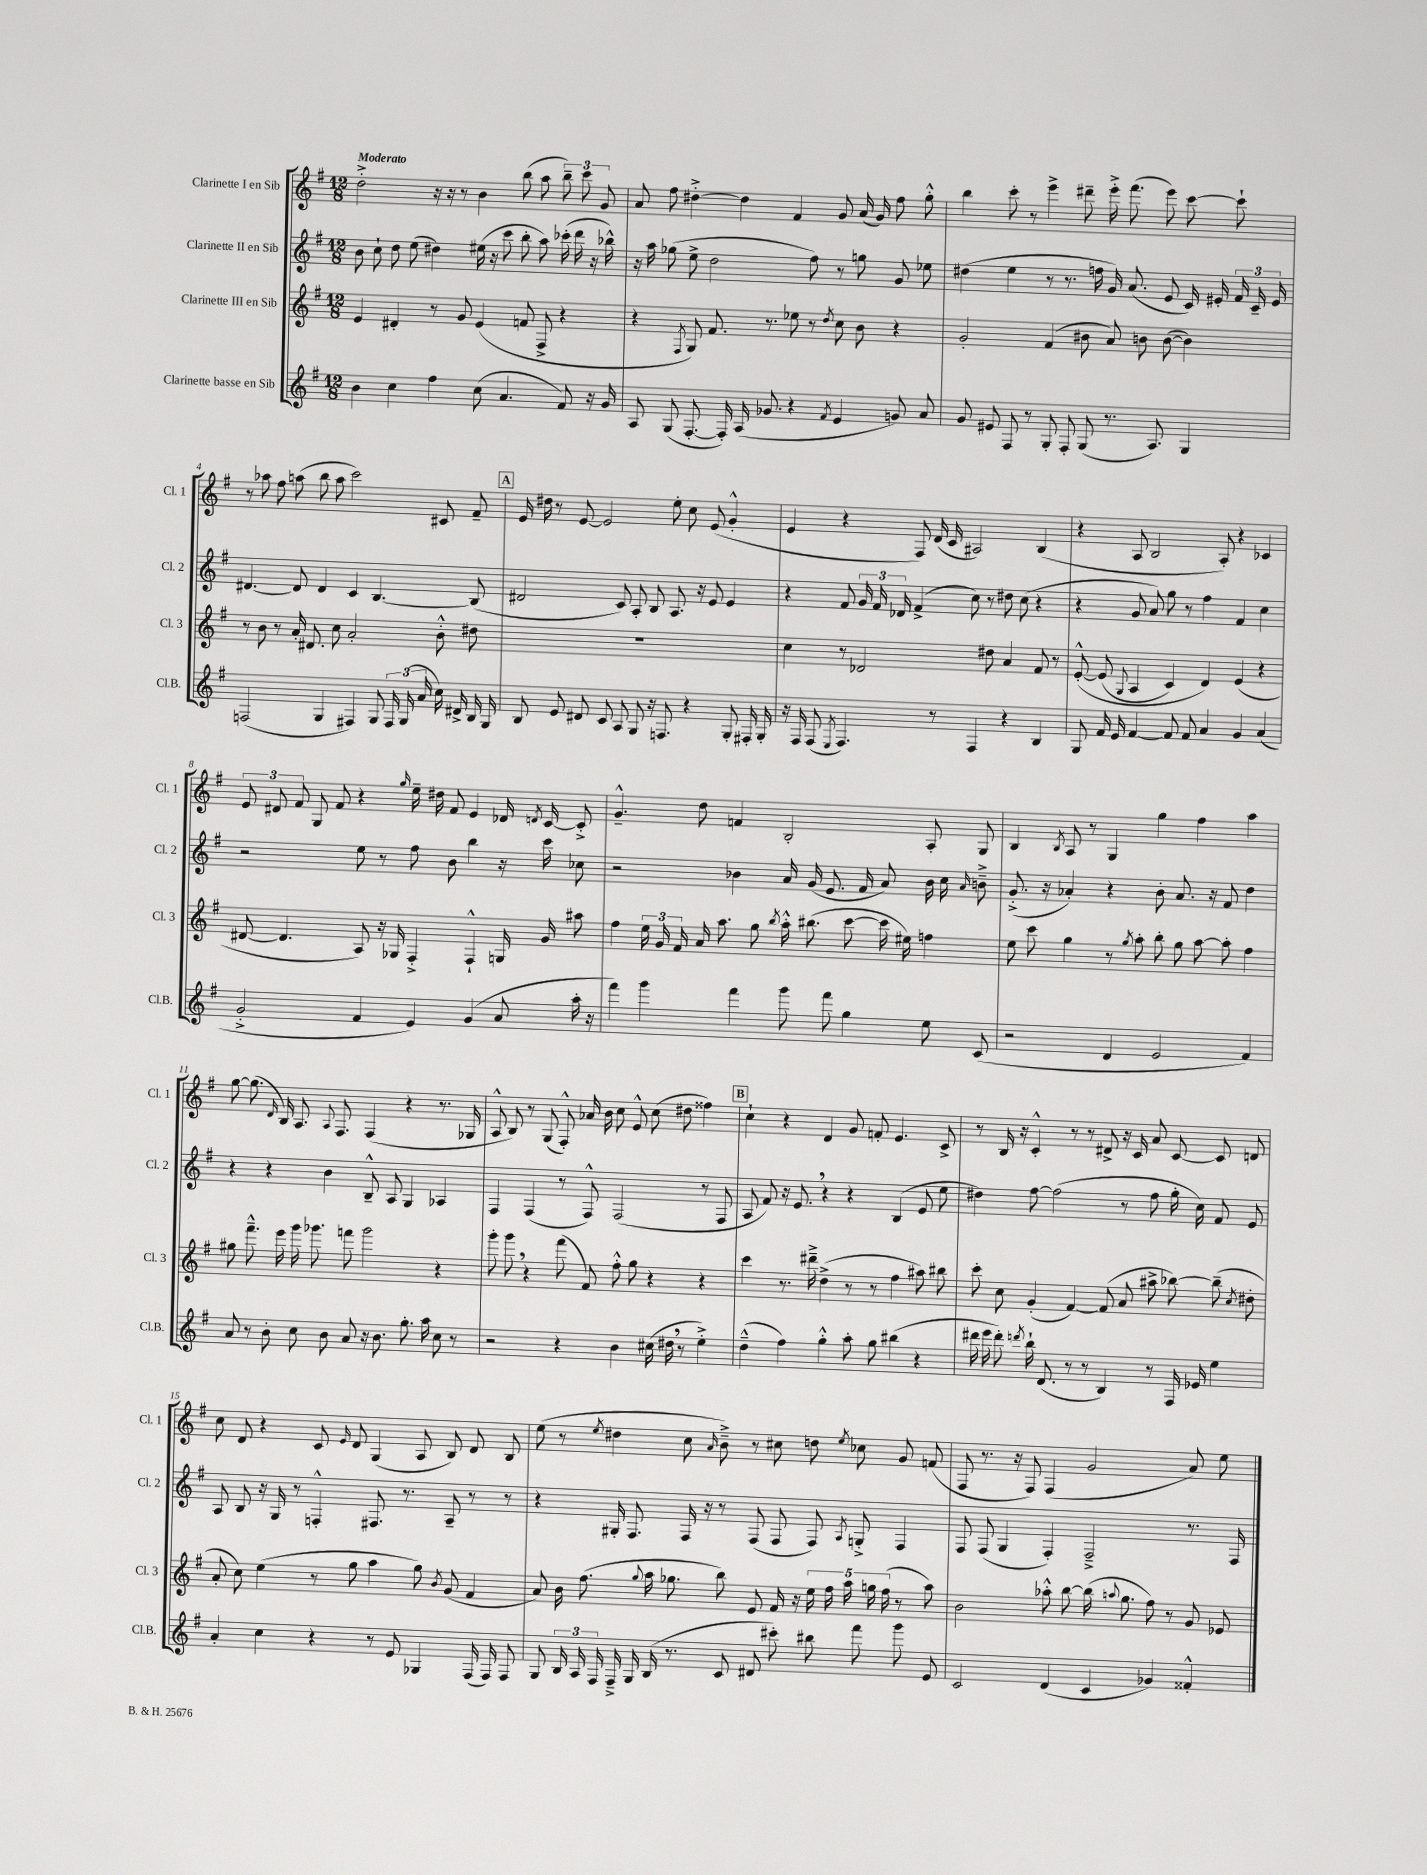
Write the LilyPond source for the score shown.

<<
\new StaffGroup <<
\new Staff = "s0" \with { instrumentName = "Clarinette I en Sib" shortInstrumentName = "Cl. 1" } {
    \clef treble \key g \major \numericTimeSignature \time 12/8 \tempo "Moderato"
    \autoBeamOff d''2-.-> r16 r16 r8 b'4 b''8( a''8 \tuplet 3/2 { b''8--) c'''8 g'8 } |
    a'8 fis''8 dis''4~-.-> dis''4 fis'4 g'8 a'16( g'16) fis''8 g''8-.-^ |
    b''4 c'''8-. r8 e'''4-> dis'''8-- e'''16-.-> fis'''8.( e'''8) c'''8~ c'''8-! |
    r8 aes''8 fis''8 a''8( b''8 a''8 c'''2) cis'8 fis'8-- |
    \mark \markup { \box "A" } e'16 dis''16 r8 e'8~ e'2 e''8-. c''8 e'8( g'4-.-^ |
    e'4 r4 fis8) d'16( c'16 ais2) b4( |
    r4 a8 b2 a8-.) r4 ces'4 |
    \tuplet 3/2 { e'8 dis'8 fis'8 } g8 fis'8 r4 \grace { g''16 } e''16-- dis''16 fis'8 e'4 des'16 \acciaccatura { d'8 } c'16~ c'8-.-> |
    g'4.---^ d''8 f'4 b2-. a8-. g8 |
    b4 \acciaccatura { b8 } a8 r8 g4 g''4 fis''4 a''4 |
    g''8~ g''8.( \grace { d'16 } b16) a8. \appoggiatura { a8 } fis8. fis4( r4 r8. ges16 |
    a8-^ b8) r8 g8( fis8-.-^) aes'16 b'16 c''8 e'8-^ c''8( dis''8 fisis''4) |
    \mark \markup { \box "B" } c''4-! r4 d'4 g'8 f'8-. e'4. c'8-> |
    r8 b16 r16 c'4-.-^ r8 r8 dis'8-> r16 c'16 a'8 c'8~ c'8 d'8 |
    c''8 d'8 r4 c'8 \grace { e'16 } d'8 g4( a8 b8) d'8 b8 |
    e''8( r8 \acciaccatura { e''8 } dis''4 c''8 \grace { a'16 } b'8--->) r8 cis''8 d''8 \acciaccatura { e''8 } ces''8 g'8 f'8( |
    fis8 r8. r16 fis8) fis4( g'2 a'8) e''8 \bar "|." |
}
\new Staff = "s1" \with { instrumentName = "Clarinette II en Sib" shortInstrumentName = "Cl. 2" } {
    \clef treble \key g \major \numericTimeSignature \time 12/8
    \autoBeamOff b'8 c''8-! d''8 e''8( dis''4) eis''16( r16 c'''8 b''8-. a''8) ces'''16-.( d'''16 r16 bes''16-^) |
    r16 a''16 ges''8( e''8-> d''2 fis''8) r8 g''8 g'8 ees''8 |
    dis''4( e''4 r8 r8. f''16 g'16) a'8.( e'8 c'16) eis'16-. \tuplet 3/2 { fis'16 c'16-- eis'16 } |
    dis'4.~ dis'8 dis'4 c'4 b4.~ b8( |
    \mark \markup { \box "A" } dis'2 c'8) a8-. b8 a8. r16 e'8 e'4 |
    r4 fis'8 \tuplet 3/2 { g'16 fis'16 des'16 } fis'4->( c''8) r8 dis''8 c''8( r4 |
    r4 g'8 a'8) g''8 r8 fis''4 fis'4 c''4 |
    r2 e''8 r8 fis''8 b'8 b''4 r16 c'''16 ces''8 |
    r2 bes'4 a'16 g'16( e'8. fis'16 a'8) bes'16 c''16 \grace { a'16 } b'8---> |
    g'8.-.->( r16 aes'4-.) r4 b'8-. aes'8. r16 fis'8 d''4 |
    r4 r4 b'4 b8---^ a8 g4 aes4 |
    fis4 fis4( r8 fis8-^) fis2( r8 fis8 |
    \mark \markup { \box "B" } a8 fis'8) r16 e'8. \breathe r4 r4 b4( e'8 e''8 |
    dis''4) fis''8~ fis''2( r8 fis''8 g''16-. c''16) fis'8 e'8 |
    a8 b8 r16 g16 r8 f4-.-^ fis8. r8. a8-- r8 r8 |
    r4 gis16-. fis8. fis16 r16 r8 fis8( fis8 fis8) \acciaccatura { a8 } g8-.-> fis4 |
    fis8 fis8( g4 fis4-.) fis2---> r8. fis16 \bar "|." |
}
\new Staff = "s2" \with { instrumentName = "Clarinette III en Sib" shortInstrumentName = "Cl. 3" } {
    \clef treble \key g \major \numericTimeSignature \time 12/8
    \autoBeamOff e'4 dis'4-. r8 g'8 e'4( f'8 fis8-> r4 |
    r4 \acciaccatura { fis8 } g8) fis'8. r8. ees''8 r8 \acciaccatura { d''8 } c''8 b'8 r4 |
    g'2-. fis'4( bis'8 a'8) b'8 b'8~( b'4) |
    r8 b'8 r8 a'16-. dis'8. c''8 a'2-. b'8-.-^ dis''8 |
    \mark \markup { \box "A" } R1. |
    c''4 r8 des'2 dis''8 a'4 fis'8 r8 |
    e'8~-.-^\( e'8( \appoggiatura { g8 } a4 c'4) d'4\) e'4( r4 |
    dis'8~ dis'4. a8) r16 ges16 fis4-.-> fis4-!-^ g16 g'16 ais''8 |
    fis''4 \tuplet 3/2 { e''16 g'16 fis'16 } a'16 a''8. g''8 \acciaccatura { b''8 } a''16-.-^ bis''8.( c'''8~ c'''16 eis''16) f''4 |
    e''8 c'''8 g''4 r8 \acciaccatura { g''8 } a''8-. b''8-. g''8 a''8~ a''8-. fis''4 |
    gis''8 fis'''8.---^ e'''16 g'''16 ges'''8. f'''8 ges'''2 r4 |
    g'''8-. g'''8 \breathe r4 fis'''8( fis'8) fis''8-.-^ g''8 r4 r4 |
    \mark \markup { \box "B" } c'''4 r8. dis'''16---> d''4->( r8 r8 fis''4 ais''8) bis''8 |
    c'''8-. c''8 g'4-.( fis'4~) fis'8( a'8 ais''8-> bes''8~) bes''8--( \acciaccatura { c''8 } dis''8-. |
    a'8-. c''8) e''4( r8 g''8 a''4 g''8) \acciaccatura { b'8 } g'8( fis'4 |
    a'8) b'16 fis''8.( \appoggiatura { g''8 } a''16 ges''8. b''8) e'8 fis'16 r16 \tuplet 5/4 { e''16 fis''16 a''16 g''16 fis''16( } r8 a''8) |
    b'2 aes''8-.-^ b''8~ b''16( \appoggiatura { a''8 } g''8. fis''8) r8 g'8 ees'8 \bar "|." |
}
\new Staff = "s3" \with { instrumentName = "Clarinette basse en Sib" shortInstrumentName = "Cl.B." } {
    \clef treble \key g \major \numericTimeSignature \time 12/8
    \autoBeamOff b'4 c''4 fis''4 c''8( a'4. fis'8) r16 g'16 |
    a8 g8( fis8.~-. fis16-.) a16( ges'8. r4 \acciaccatura { fis'8 } e'4 g'8) a'8 |
    g'8 eis'8 fis8 r8 g8-. fis8-. g8( r8. a8.) g4 |
    f2( g4 fis4) g8 \tuplet 3/2 { fis16 g16( a'16 } c''16) dis'16-> b16 g16 |
    \mark \markup { \box "A" } b8 e'8 dis'8 c'8 a8 g8 r16 f8. r4 g8-. fis16-. g16-. |
    r16 fis16 fis8( \acciaccatura { e8 } fis4.) r8 fis4 r4 b4 |
    g8 fis'16 e'16 fis'4~ fis'8 fis'8 a'4 g'4 a'4( |
    g'2-.-> fis'4 e'4) g'4( a'8 a''16-. r16 |
    fis'''4) g'''4 fis'''4 g'''8 fis'''8 g''4 e''8 c'8( |
    r2 d'4 e'2 fis'4) |
    a'8 r8 b'8-. c''8 b'8 a'8 r16 b'8. g''8.-. a''16 c''8 r8 |
    r2 r4 b'4 cis''16( dis''16 \breathe r8 e''4-.->) |
    \mark \markup { \box "B" } d''4---^( fis''4) g''4-.-^ a''8-. g''8 bis''4( r4 |
    dis'''16 e'''16 dis'''8-.) \acciaccatura { d'''8 } b''16-! d'8.( r8 r8 b4) r8 fis16 ees'16 e''4 |
    a'4-. c''4 r4 r8 e'8 ges4 fis16( fis16) fis8 |
    g8 \tuplet 3/2 { b16 a16 fis16 } fis16---> g16 b16( r8. c'8 dis'8 cis'''8-.) bis''8 fis'''8 g'''8 e'8 |
    c'2 d'4( c'4 ges'4) fisis'4-.-^ \bar "|." |
}
>>
>>
